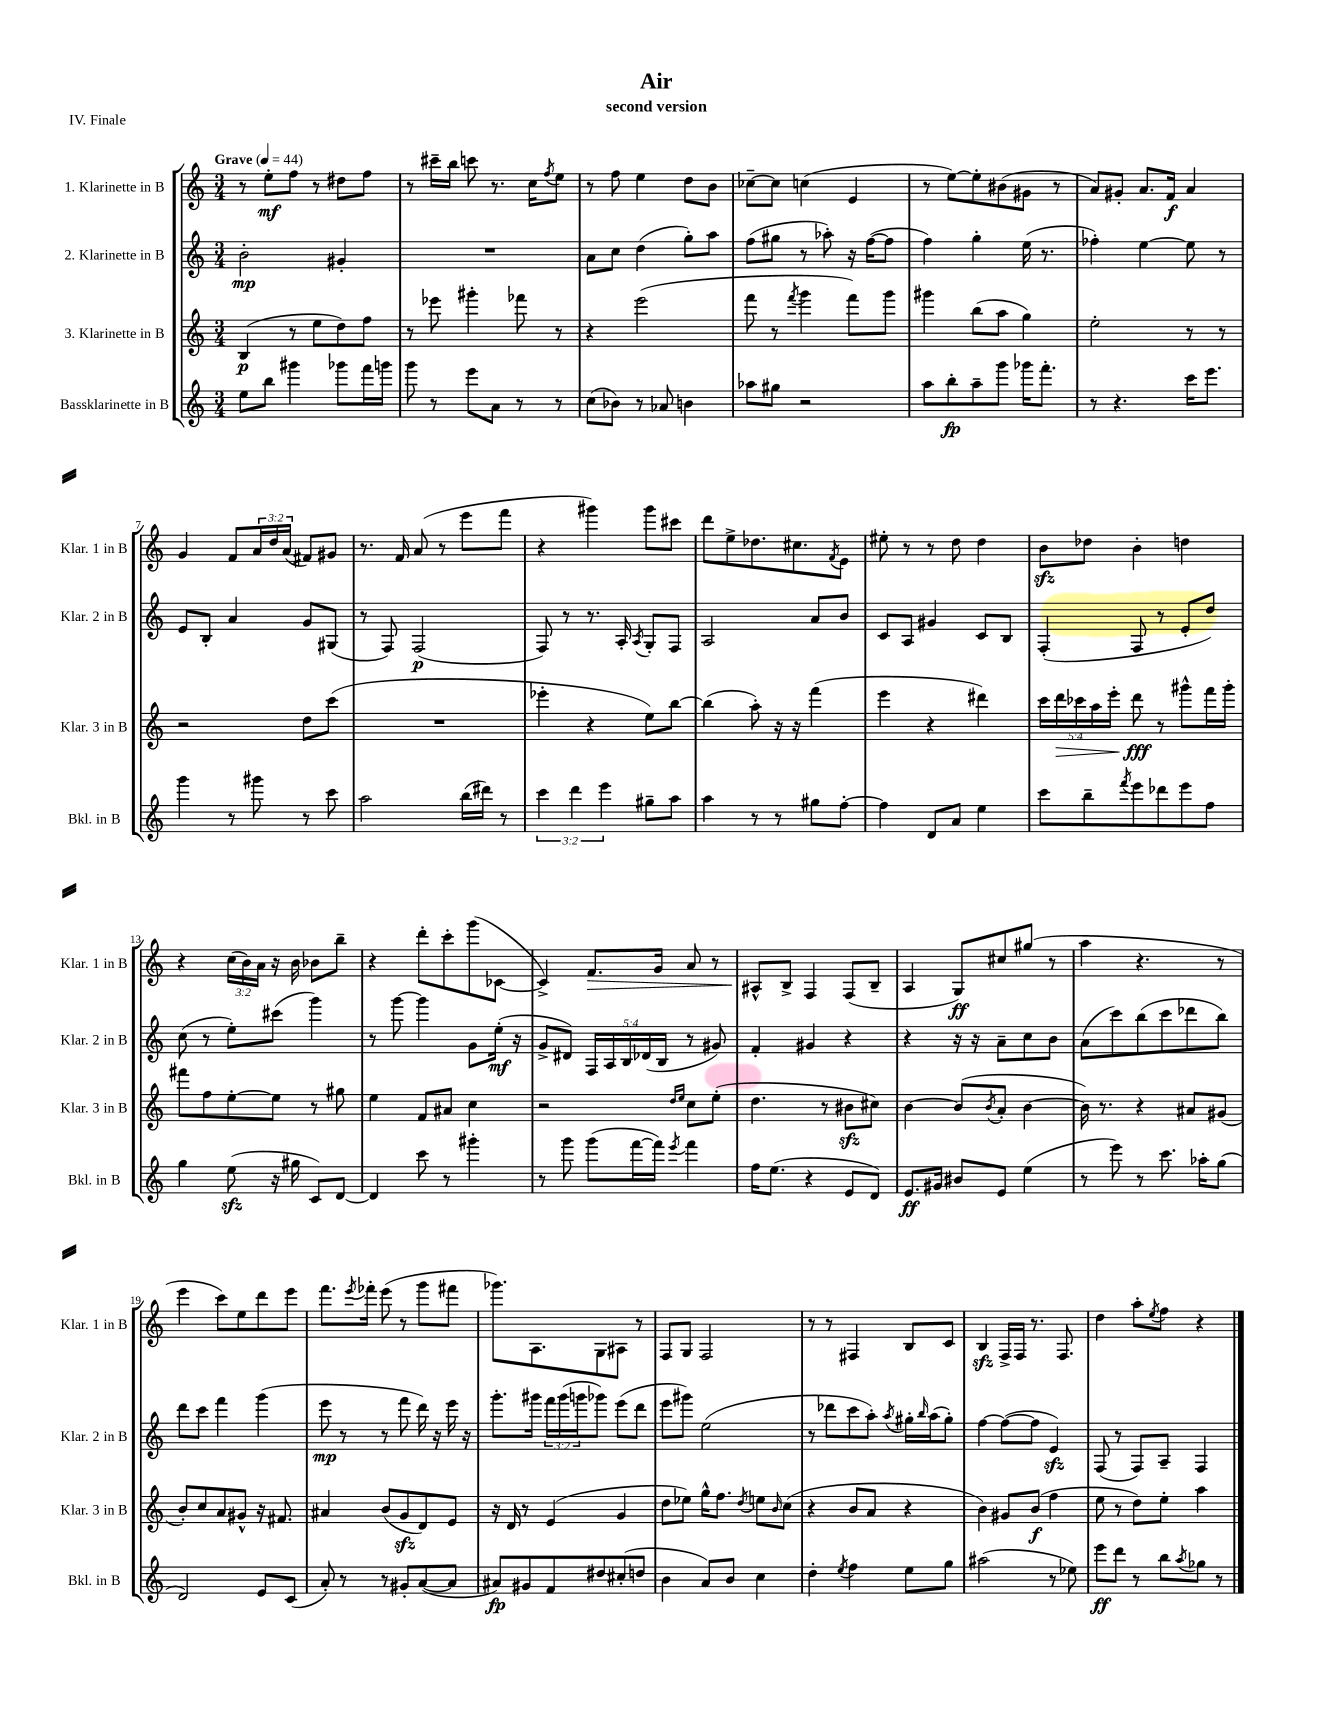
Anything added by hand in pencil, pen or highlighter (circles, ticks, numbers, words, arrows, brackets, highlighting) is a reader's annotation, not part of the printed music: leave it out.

**kern	**kern	**kern	**kern
*staff4	*staff3	*staff2	*staff1
*clefG2	*clefG2	*clefG2	*clefG2
*k[]	*k[]	*k[]	*k[]
*M3/4	*M3/4	*M3/4	*M3/4
*MM44	*MM44	*MM44	*MM44
8ee	(4B	2b'	8r
8bb	.	.	8ee'
4ggg#	8r	.	8ff
.	8ee	.	8r
8ggg-	8dd)	4g#'	8dd#
16fff	8ff	.	8ff
16ggg	.	.	.
=	=	=	=
8ggg	8r	2.r	8r
8r	8eee-	.	16ccc#~
.	.	.	16bb
8eee	4ggg#'	.	8ccc
8a	.	.	8.r
8r	8fff-	.	.
.	.	.	16cc
.	.	.	8qff
8r	8r	.	8ee
=	=	=	=
(8cc	4r	8a	8r
8b-)	.	8cc	8ff
8r	(2eee	(4dd	4ee
8a-	.	.	.
4b	.	8gg')	8dd
.	.	8aa	8b
=	=	=	=
8aa-	8fff	(8ff	[8cc-~
8gg#	8r	8gg#	8cc-]
.	8qfff	.	.
2r	4ggg	8r	(4cc
.	.	8aa-')	.
.	8fff)	16r	4e
.	.	([16ff	.
.	8ggg	8ff]	.
=	=	=	=
8aa	4ggg#	4ff)	8r
8bb'	.	.	[8ee)
8aa~	(8bb	4gg'	8ee']
8ggg	8aa	.	(8b#
16ggg-	4gg)	(16ee	8g#
8.fff'	.	8.r	.
.	.	.	8r
=	=	=	=
8r	2ee'	4ff-')	8a)
4.r	.	.	8g#'
.	.	[4ee	8.a
.	.	.	16f
16ccc	8r	8ee]	4a
8.eee	.	.	.
.	8r	8r	.
=	=	=	=
4ggg	2r	8e	4g
.	.	8B'	.
8r	.	4a	8f
8ggg#	.	.	24a
.	.	.	24dd
.	.	.	(24a
8r	8dd	8g	8f#)
8ccc	(8ccc	(8G#	8g#
=	=	=	=
2aa	2.r	8r	8.r
.	.	8F)	.
.	.	.	16f
.	.	(2F	(8a
.	.	.	8r
(16bb	.	.	8eee
16ddd#)	.	.	.
8r	.	.	8fff
=	=	=	=
6ccc	4eee-'	8F)	4r
.	.	8r	.
6ddd	.	.	.
.	4r	8.r	4ggg#)
6eee	.	.	.
.	.	16A'	.
.	.	8qA	.
8gg#~	8ee)	8G'	8ggg#
8aa	[8bb	8F	8ccc#
=	=	=	=
4aa	(4bb]	2A	8ddd
.	.	.	8ee^
8r	8aa')	.	8.dd-
8r	16r	.	.
.	16r	.	8.cc#
8gg#	(4fff	8a	.
.	.	.	8qf
[8ff'	.	8b	8e
=	=	=	=
4ff]	4eee	8c	8ee#'
.	.	8A	8r
8d	4r	4g#	8r
8a	.	.	8dd
4ee	4ddd#)	8c	4dd
.	.	8B	.
=	=	=	=
8ccc	20ccc	(4F'	8b
.	20ddd	.	.
.	20ccc-	.	.
8bb~	.	.	8dd-
.	20aa	.	.
.	20eee'	.	.
8qfff	.	.	.
8eee	8ddd	8F	4b'
8ddd-	8r	8r	.
8eee	8ggg#^^	8e'	4dd
8ff	16fff	8dd)	.
.	16ggg#'	.	.
=	=	=	=
4gg	8fff#	(8cc	4r
.	8ff	8r	.
(8ee	[8ee'	8ee')	(24cc
.	.	.	24b)
.	.	.	24a
16r	8ee]	(8ccc#	16r
16gg#	.	.	16b
8c)	8r	4ggg)	8b-
[8d	8gg#	.	8bb~
=	=	=	=
4d]	4ee	8r	4r
.	.	[8ggg	.
8ccc	8f	4ggg]	8ddd'
8r	8a#	.	8ccc'
4ggg#'	4cc	8g	(8ggg
.	.	(16ee'	[8c-
.	.	16r	.
=	=	=	=
8r	2r	8g^	4c-^])
8ggg	.	8d#)	.
(8ggg	.	20F	8.f
.	.	20A	.
.	.	20B	.
[16fff	.	.	.
.	.	(20d-	.
16fff])	.	.	16g
.	.	20B	.
.	16qqdd	.	.
8qeee	16qqee	.	.
4fff	8cc	8r	8a
.	(8ee'	8g#)	8r
=	=	=	=
16ff	4.dd	4f'	8A#^^
(8.ee	.	.	.
.	.	.	8B^
4r	.	4g#	4F
.	8r	.	.
8e	8b#	4r	(8F
8d)	8cc#)	.	8B~
=	=	=	=
8.e	[4b	4r	4A
16g#	.	.	.
8b#	(8b]	16r	8G)
.	.	16r	.
.	8qb	.	.
8e	8a'	8a~	8cc#
(4ee	[4b	8cc	(8gg#
.	.	8b	8r
=	=	=	=
8r	16b])	(8a	4aa
.	8.r	.	.
8eee)	.	8ccc)	.
8r	4r	(8bb	4.r
8.ccc	.	8ccc	.
.	8a#	8ddd-	.
16aa-'	.	.	.
(8gg	(8g#	8bb)	8r
=	=	=	=
2d)	8b')	8ddd	4eee
.	8cc	8ccc	.
.	8a	4fff	8ccc)
.	8g#^^	.	8ee
8e	16r	(4ggg	8ddd
.	8.f#	.	.
(8c	.	.	8eee
=	=	=	=
8a')	4a#	8eee	8.fff
8r	.	8r	.
.	.	.	8qeee
.	.	.	16fff-'
8r	(8b	8r	(8eee
8g#'	8g	8fff	8r
([8a	8d)	16ddd)	8ggg
.	.	16r	.
8a]	8e	16eee	8fff#
.	.	16r	.
=	=	=	=
8a#)	16r	8.ggg'	8.ggg-)
.	16d	.	.
8g#	8r	.	.
.	.	16ggg#	8.A
8f	(4e	24fff	.
.	.	(24ggg#	.
.	.	24ggg	.
8dd#	.	8ggg-)	8G
(8cc#'	4g	(8eee	8A#
8dd	.	8ddd	8r
=	=	=	=
4b	8dd	8eee	8F
.	8ee-)	8ggg#)	8G
8a)	16gg^^	(2ee	2F
.	8.ff	.	.
8b	.	.	.
.	8qdd	.	.
4cc	8ee	.	.
.	16qqb	.	.
.	(8cc	.	.
=	=	=	=
4dd'	4r	8r	8r
.	.	8ddd-	8r
8qee	.	.	.
4ff	8b	8ccc	4F#
.	8a	8aa')	.
.	.	8qaa	.
8ee	4r	16gg#'	8B
.	.	16qqbb	.
.	.	(16aa	.
8gg	.	8gg#')	8c
=	=	=	=
(2aa#	4b)	[4ff	4B
.	8g#	(8ff_	16F^
.	.	.	16F
.	(8b	8ff]	8.r
8r	4ff	4e)	.
.	.	.	8.F
8ee-)	.	.	.
=	=	=	=
8eee	8ee	(8F	4dd
8ddd	8r	8r	.
8r	8dd)	8F)	8aa'
.	.	.	8qee
8bb	8ee'	8A~	8ff
8qaa	.	.	.
8gg-	4aa	4F	4r
8r	.	.	.
==	==	==	==
*-	*-	*-	*-
